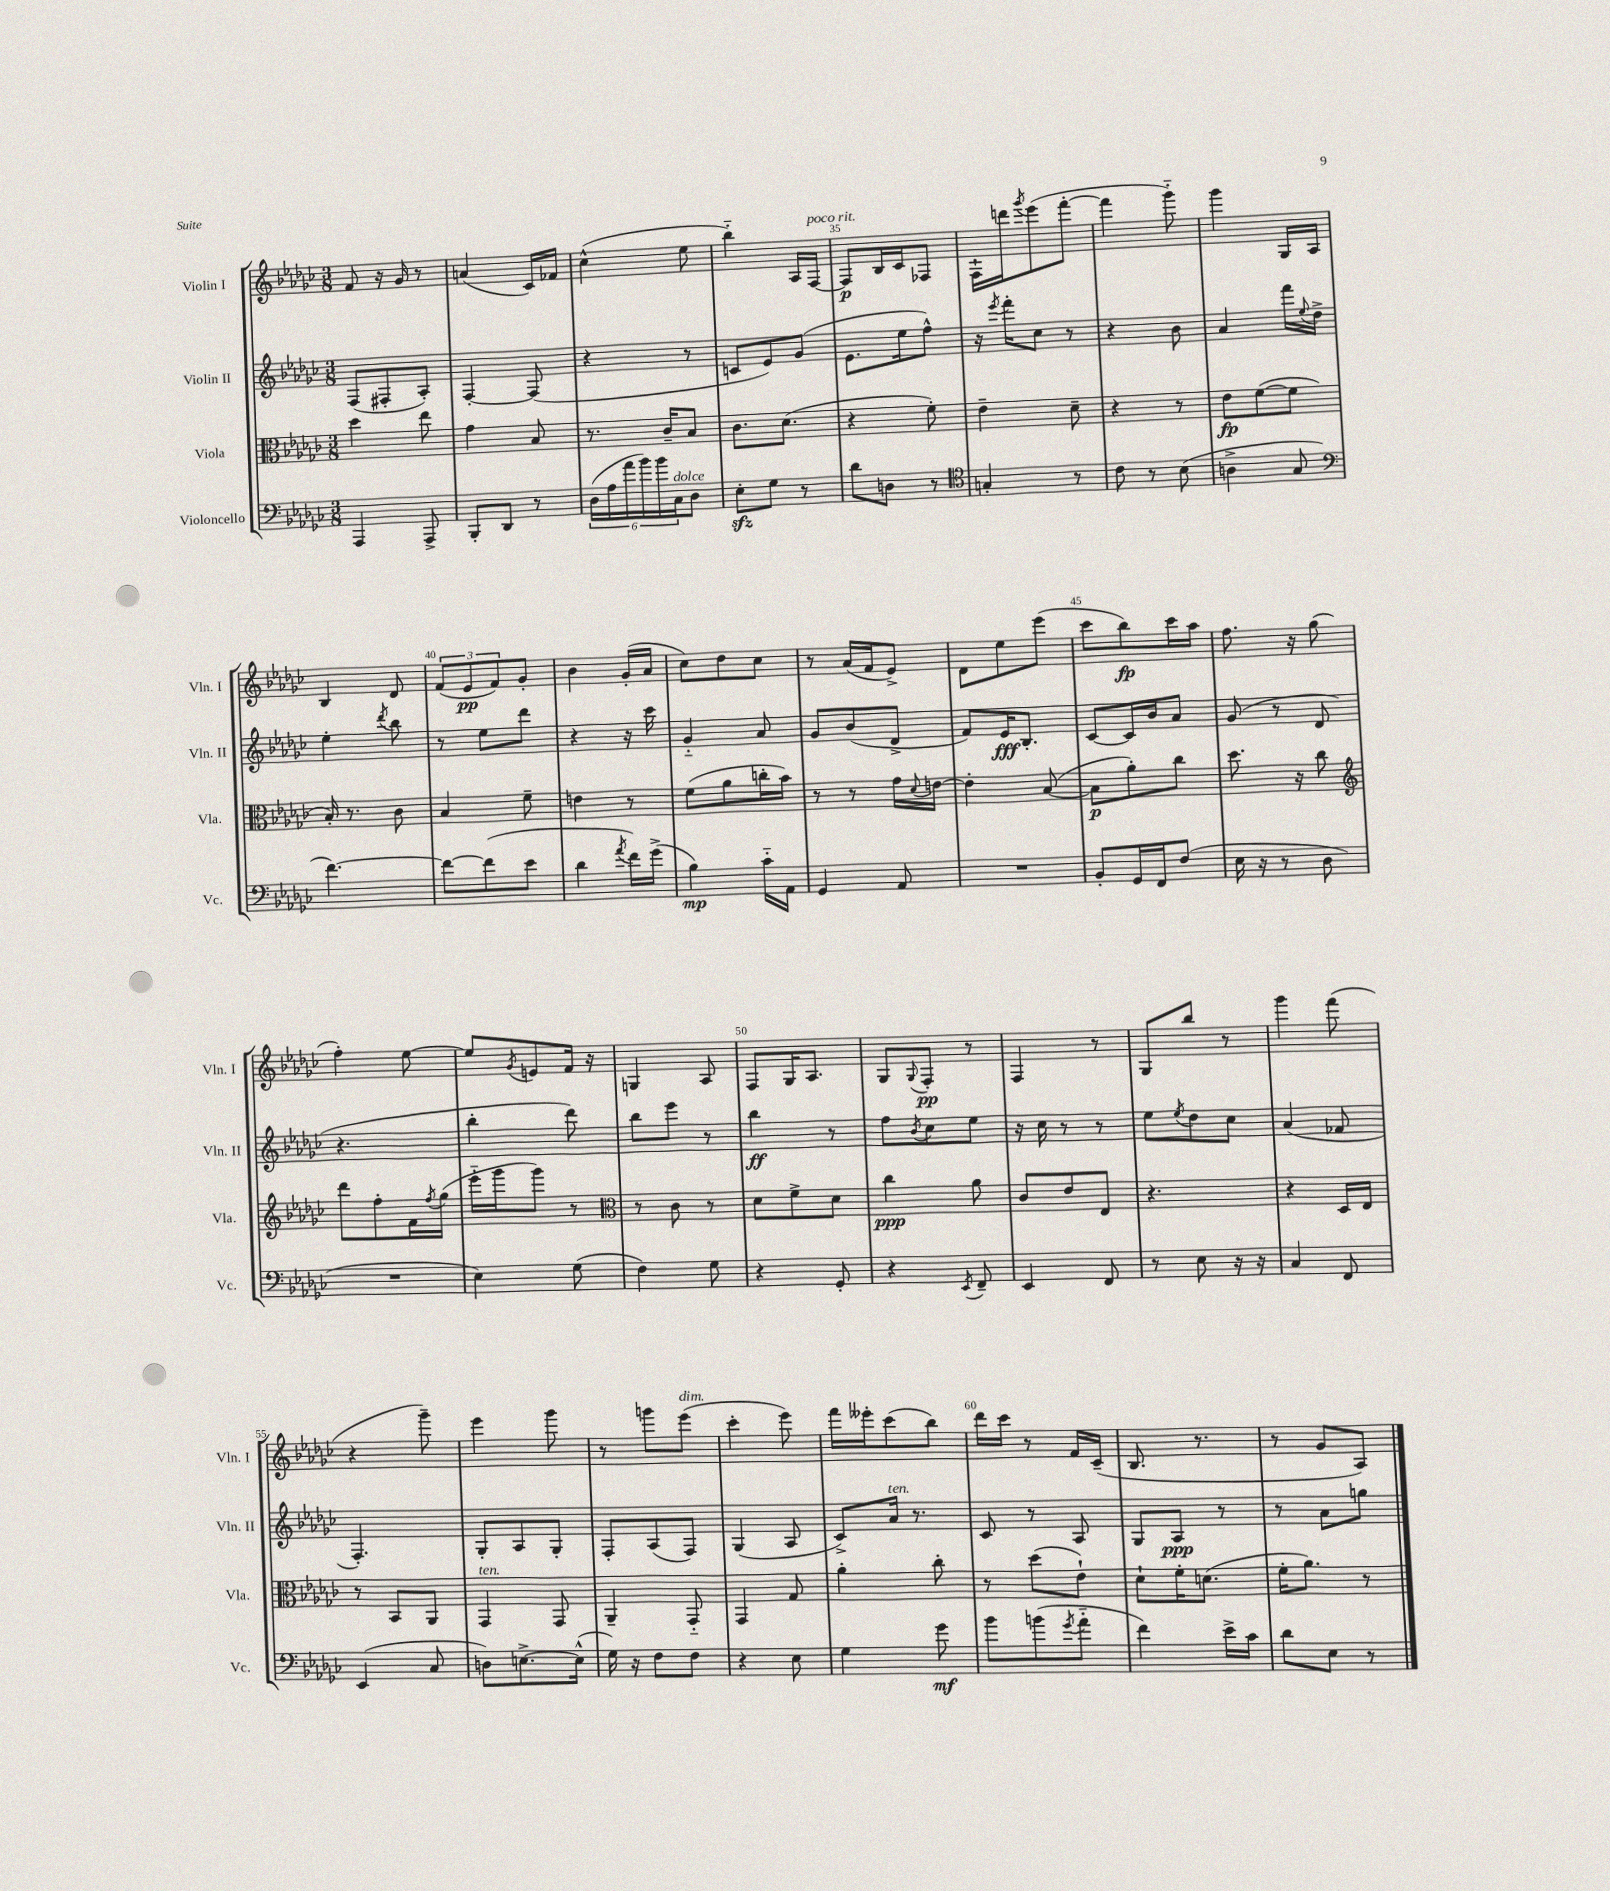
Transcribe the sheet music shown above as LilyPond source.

<<
\new StaffGroup <<
\new Staff = "s0" \with { instrumentName = "Violin I" shortInstrumentName = "Vln. I" } {
    \clef treble \key ges \major \numericTimeSignature \time 3/8
    f'8 r16 ges'16 r8 |
    a'4( ces'16) fes'16 |
    ces''4-^( ees''8 |
    bes''4-_) aes16 f16~^\markup { \italic "poco rit." } |
    f8\p bes16 ces'16 fes8 |
    f16-! d'''16 \acciaccatura { ges'''8 } ees'''8( f'''8~-. |
    f'''4 ges'''8-_) |
    ges'''4 ges16 aes16 |
    bes4 des'8 |
    \tuplet 3/2 { f'8( ees'8\pp f'8) } ges'8-. |
    bes'4 ges'16-.( aes'16 |
    ces''8) des''8 ces''8 |
    r8 aes'16( f'16 ees'8->) |
    des'8 ees''8 ees'''8( |
    ces'''8 bes''8\fp) ces'''16 aes''16 |
    f''8. r16 ges''8( |
    f''4-.) ees''8~ |
    ees''8 \acciaccatura { ges'8 } e'8 f'16 r16 |
    g4 aes8 |
    f8 ges16 aes8. |
    ges8 \appoggiatura { ges8 } f8-.\pp r8 |
    f4 r8 |
    ges8 bes''8 r8 |
    ges'''4 f'''8( |
    r4 ges'''8--) |
    ees'''4 ges'''8 |
    r8 g'''8 ees'''8^\markup { \italic "dim." }( |
    ces'''4-. ees'''8) |
    f'''16 eeses'''16-. ces'''8( bes''8) |
    des'''16 ces'''16 r8 f'16 ces'16--( |
    bes8. r8. |
    r8 ges'8 aes8) \bar "|." |
}
\new Staff = "s1" \with { instrumentName = "Violin II" shortInstrumentName = "Vln. II" } {
    \clef treble \key ges \major \numericTimeSignature \time 3/8
    f8( fis8-. aes8-.) |
    f4~-. f8( |
    r4 r8 |
    c'8 ees'8) ges'8( |
    ees'8. ees''16 f''8-^) |
    r16 \acciaccatura { ees'''8 } f'''16-. ces''8 r8 |
    r4 bes'8 |
    aes'4 f'''16 \appoggiatura { ees''8 } des''16-> |
    ees''4-. \acciaccatura { des'''8 } bes''8 |
    r8 ees''8 des'''8 |
    r4 r16 ces'''16 |
    ges'4-_ aes'8 |
    ges'8 bes'8( des'8-> |
    f'8) ees'16\fff bes8.-. |
    ces'8~ ces'16 bes'16 aes'8 |
    ges'8( r8 des'8 |
    r4. |
    bes''4-. des'''8) |
    bes''8 ees'''8 r8 |
    bes''4\ff r8 |
    f''8 \acciaccatura { bes'8 } ces''8 ees''8 |
    r16 ces''16 r8 r8 |
    ees''8 \acciaccatura { ees''8 } des''8 ces''8 |
    aes'4( fes'8 |
    f4.-.) |
    ges8-. aes8 ges8-. |
    f8-. aes8( f8) |
    ges4( aes8 |
    ces'8->) aes'16^\markup { \italic "ten." } r8. |
    ces'8 r8 aes8 |
    ges8 aes8\ppp r8 |
    r8 aes'8 g''8 \bar "|." |
}
\new Staff = "s2" \with { instrumentName = "Viola" shortInstrumentName = "Vla." } {
    \clef alto \key ges \major \numericTimeSignature \time 3/8
    des''4 ees''8 |
    ges'4 bes8 |
    r8. ces'16-- bes8 |
    ces'8. des'8.( |
    r4 f'8-.) |
    ees'4-- des'8-- |
    r4 r8 |
    ees'8\fp f'8~( f'8 |
    bes16-.) r8. ces'8 |
    bes4 f'8-- |
    e'4 r8 |
    f'8( aes'8 c''16-. bes'16) |
    r8 r8 ges'16 \appoggiatura { des'8 } e'16~ |
    e'4-. bes8~( |
    bes8\p aes'8-.) ces''8 |
    des''8. r16 ces''8 |
    \clef treble des'''8 f''8-. f'16 \acciaccatura { f''8 } ges''16( |
    ees'''16-_ ges'''16 ges'''8) r8 |
    \clef alto r8 ces'8 r8 |
    des'8 f'8-> des'8 |
    ces''4\ppp aes'8 |
    ces'8 ees'8 ees8 |
    r4. |
    r4 des16 ees16 |
    r8 bes,8 aes,8 |
    ges,4^\markup { \italic "ten." } ges,8 |
    aes,4-- ges,8-_ |
    ges,4 ges8 |
    aes'4-. ces''8-. |
    r8 des''8( ees'8-!) |
    des'8-! f'16-. d'8.( |
    f'16-. aes'8.) r8 \bar "|." |
}
\new Staff = "s3" \with { instrumentName = "Violoncello" shortInstrumentName = "Vc." } {
    \clef bass \key ges \major \numericTimeSignature \time 3/8
    aes,,4 aes,,8-> |
    bes,,8-. des,8 r8 |
    \tuplet 6/4 { des16( aes16 aes'16 bes'16) bes'16 ces16^\markup { \italic "dolce" } } des8 |
    ees8-.\sfz ges8 r8 |
    des'8 d8 r8 |
    \clef tenor g4-. r8 |
    ces'8 r8 bes8( |
    a4-> ges8 |
    \clef bass f'4.~) |
    f'8~ f'8( ees'8 |
    des'4 \acciaccatura { aes'8 } f'16) ges'16->( |
    bes4\mp) ces'16-_ aes,16 |
    ges,4 aes,8 |
    R4. |
    bes,8-. ges,16 f,16 f8( |
    ees16 r16 r8 des8 |
    R4. |
    ees4) ges8( |
    f4) ges8 |
    r4 ges,8-. |
    r4 \acciaccatura { ees,8 } f,8-- |
    ees,4 f,8 |
    r8 ees8 r16 r16 |
    ces4 f,8 |
    ees,4( ces8 |
    d8) e8.~-> e16-^( |
    ges16) r16 f8 f8 |
    r4 ees8 |
    ges4 ges'8\mf |
    bes'8 b'8( \acciaccatura { ges'8 } aes'8-_ |
    f'4) ees'16-> ces'16 |
    des'8 ees8 r8 \bar "|." |
}
>>
>>
\layout { \context { \Score currentBarNumber = #31 \override BarNumber.break-visibility = ##(#f #t #t) barNumberVisibility = #(every-nth-bar-number-visible 5) } }
